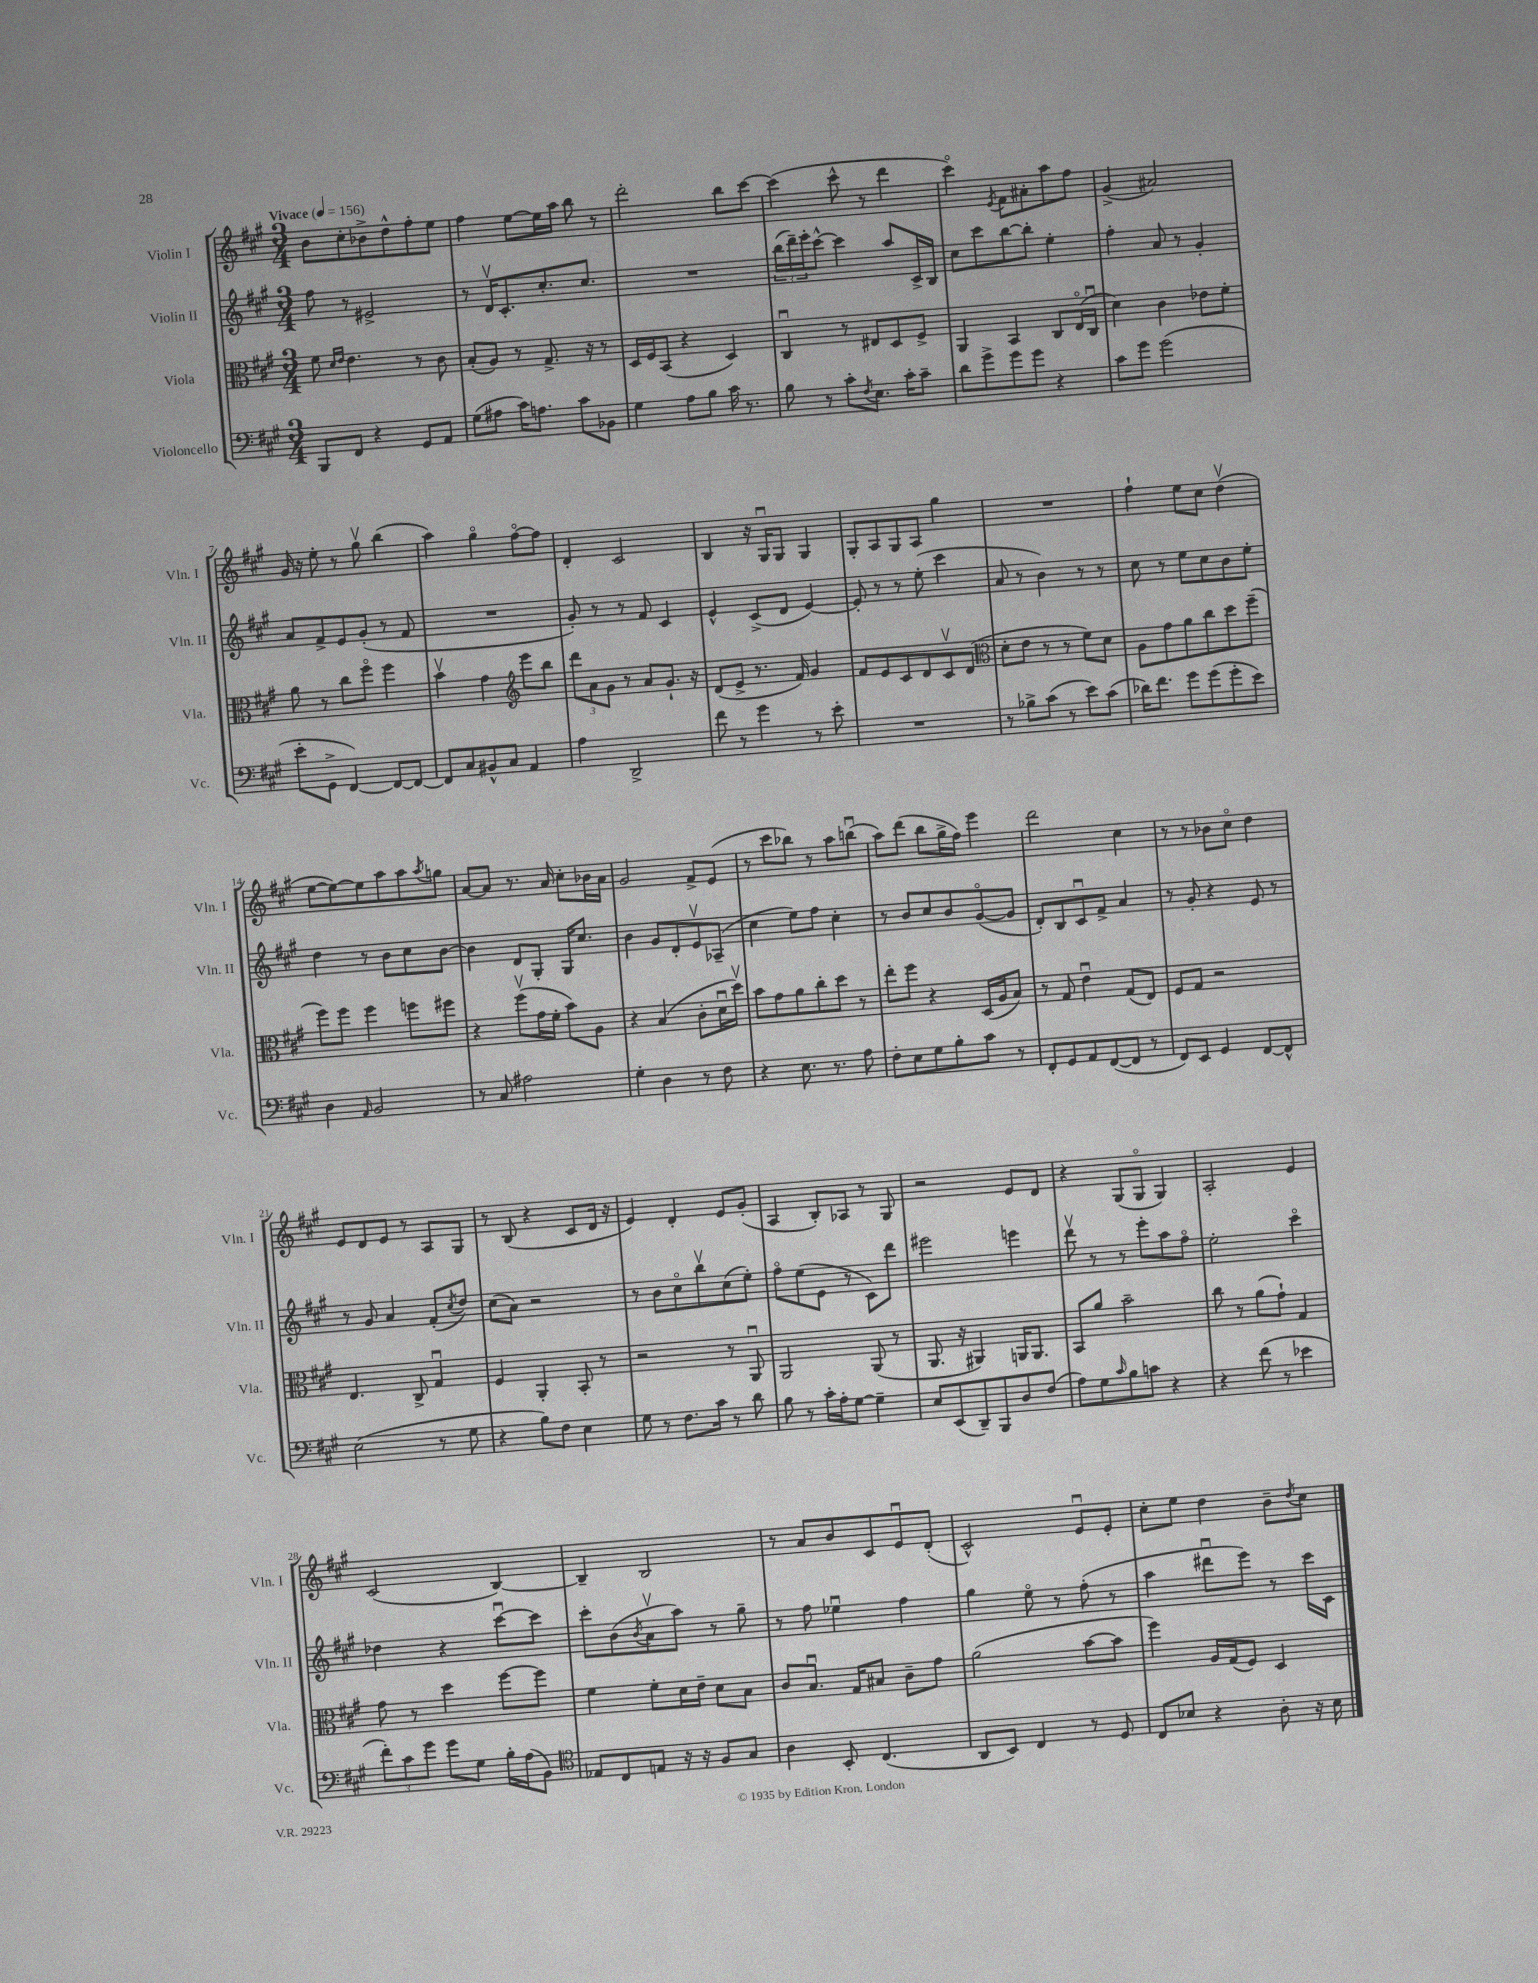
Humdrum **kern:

**kern	**kern	**kern	**kern
*staff4	*staff3	*staff2	*staff1
*clefF4	*clefC3	*clefG2	*clefG2
*k[f#c#g#]	*k[f#c#g#]	*k[f#c#g#]	*k[f#c#g#]
*M3/4	*M3/4	*M3/4	*M3/4
*MM156	*MM156	*MM156	*MM156
8BBB/L	8f#\	8ff#\	8b\L
.	16qqd/LL	.	.
.	16qqe/JJ	.	.
8FF#/J	4.e\	8r	8cc#'\
4r	.	2e#^/	8b-^\
.	.	.	8dd^^\
8GG#/L	8r	.	8ff#'\
8AA/J	8c#\	.	8ee\J
=	=	=	=
(8G#\L	(8B'/L	8r	4ff#\
8A#\J	8A/J)	16dv/LK	.
.	.	8.c#'/	.
16c#\LK)	8r	.	[8ee\L
8.A\J	.	.	.
.	8.G#^/	8.cc#'/	16ee\]L
.	.	.	16aa\JJ
8c#\L	.	.	8bb\
.	16r	8.cc#/J	.
8BB-\J	8r	.	8r
=	=	=	=
4G#\	16D/LL	2.r	2ddd'\
.	16F#/J	.	.
.	(8BB/J	.	.
8A\L	4r	.	.
8B\J	.	.	.
16c#\	4D/)	.	8bb\L
8.r	.	.	.
.	.	.	[8ccc#\J
=	=	=	=
8B\	4C#u/	(24bb\LL	(4ccc#\]
.	.	24ddd~\)	.
.	.	24eee'\J	.
8r	.	[8ccc#^^\J	.
8c#'\L	8r	4ccc#\]	8ccc#^^\
8qF#/	.	.	.
8.E\J	8E#/L	.	8r
.	8D/	8aa/L	4ddd\
16c#'\LK	.	.	.
8c#~\J	8F#^/J	16c#^/L	.
.	.	16B/JJ	.
=	=	=	=
8d\L	4AA/	8cc#\L	4ccc#o\)
8g#^\	.	8ccc#\	.
.	.	.	8qe/
8g#\	4BB/	[8bb\	8f#\L
8g#\J	.	8bb'\]J	8a#'\
4r	8C#/L	4ee'\	8aa\
.	(16Eo/L	.	8ff#\J
.	16C#u/JJ	.	.
=	=	=	=
8c#\L	4d\)	4ff#'\	(4g#^/
8g#\J	.	.	.
(2g#\	4c#\	8a/	2a#/)
.	.	8r	.
.	8e-\L	4g#'/	.
.	8f#'\J	.	.
=	=	=	=
8e'\L	8a\	8a/L	16g#/
.	.	.	16r
8GG#^\J	8r	8f#^/	8ee'\
[4FF#/)	8cc#\L	8e/	8r
.	8ff#o\J	(8g#'/J	8gg#v\
8FF#/_L	4ff#\	8r	(4bb\
8FF#/_J	.	8f#/	.
=	=	=	=
8FF#/]L	4bv\	2.r	4aa\)
8C#/	.	.	.
8BB#^^/	4g#\	.	4gg#o\
8C#/J	.	.	.
*	*clefG2	*	*
4AA/	8eee\L	.	[8ff#o\L
.	8bb\J	.	8ff#\]J
=	=	=	=
4A\	12ddd\L	8g#'/)	4d'/
.	12a\	.	.
.	.	8r	.
.	12g#\J	.	.
2DD^/	8r	8r	2c#/
.	8a/L	8f#/	.
.	8.g#`/J	4c#/	.
.	16r	.	.
=	=	=	=
8f#\	(8d/L	4e^^/	4B/
8r	8e^/J	.	.
4g#\	8.r	(8c#^/L	16r
.	.	.	16G#u/LK
.	.	8d/J	8G#/J
.	16f#/)	.	.
8r	4g#/	[4e/)	4G#/
8e'\	.	.	.
=	=	=	=
2.r	8f#/L	8e'/]	8G#'/L
.	8e/	8r	8A/
.	8c#/	8r	8G#/
.	8d/	(8ee'\	8A/J
.	8c#v/	4ccc#\	4gg#\
.	(8d/J	.	.
=	=	=	=
*	*clefC3	*	*
8r	8d'\L	8a/	2.r
8B-^\L	8e\J	8r	.
(8c#\J	8r	4b\)	.
8r	8r	.	.
8e\L)	8f#\L)	8r	.
(8c#\J	8d\J	8r	.
=	=	=	=
16d-\LK)	8A\L	8cc#\	4ff#`\
8.f#\J	.	.	.
.	8g#\	8r	.
8g#\L	8a\	8ee\L	8ee\L
(8g#\	8cc#\	8cc#\	8cc#\J
8g#'\	8dd\	8b\	(4ddv\
8e\J)	(8ff#~\J	8ee'\J	.
=	=	=	=
4D\	8ff#\L)	4dd\	[8ee\L
.	8ff#\J	.	8ee\_)
16qqAA/	.	.	.
2BB/	4ff#\	8r	8ee\]
.	.	8b\L	8aa\
.	8ff\L	8cc#\	8aa\
.	.	.	8qaa/
.	8ff#\J	[8b\J	8gg\J
=	=	=	=
8r	4r	4b\]	[8a/L
8C#/	.	.	8a/]J
2A#\	(8ff#v\L	8d/L	8.r
.	16g#\L	8G#'/J	.
.	16f#'\JJ	.	16a/
.	8b\L)	16G#/LK	8cc#'\L
.	.	8.cc#/J	.
.	8A\J	.	16b-\L
.	.	.	16a\JJ
=	=	=	=
4G#'\	4r	4b\	2g#/
4D\	(4B/	8g#/L	.
.	.	8d'/	.
8r	8c#'\L	8ev/	8f#^/L
8F#\	16du\L	(8A-~/J	(8e/J
.	16ddv\JJ)	.	.
=	=	=	=
4r	8b\L	4cc#\	8r
.	8g#\	.	8ccc#\L
8.E\	8a\	8ee\L)	8bb-\J)
.	8cc#'\	8ff#\J	8r
8.r	.	.	.
.	8dd\J	4cc#'\	8aa\L
8A\	8r	.	(8bbu\J
=	=	=	=
8F#'\L	8ee'\L	8r	8aa\L)
8E\	8ff#\J	8b/L	(8ddd\J
8G#\	4r	8cc#/	8bb\L
8B'\	.	8b/	16gg#^\L
.	.	.	16ff#\JJ)
8c#\J	(16D/LL	([8g#o/	4eee\
.	16A/J	.	.
8r	8B/J)	8g#/]J	.
=	=	=	=
8FF#'/L	8r	8d'/L)	2ddd\
8GG#/	8G#/	8B/	.
8AA/	4eu\	8c#u/	.
([8FF#/	.	8f#^/J	.
8FF#/]J	(8G#/L	4a/	4cc#\
8r	8E/J)	.	.
=	=	=	=
8FF#/L)	8F#/L	8r	8r
8EE/J	8G#/J	8g#'/	8r
4GG#/	2r	4r	8b-\L
.	.	.	8cc#o\J
[8FF#/L	.	8e/	4dd\
8FF#^^/]J	.	8r	.
=	=	=	=
(2E\	4.E/	8r	8e/L
.	.	8g#/	8d/
.	.	4a/	8e/J
.	8C#^/	.	8r
8r	4G#u/	(8f#'/L	8A/L
.	.	8qcc#/	.
8G#\	.	8dd/J)	8G#/J
=	=	=	=
4r	4F#/	(8cc#\L	8r
.	.	8a\J)	(8B/
8B\L)	4AA'/	2r	4r
8F#\J	.	.	.
4E\	8BB'/	.	8c#/L
.	8r	.	16d/Jk
.	.	.	16r
=	=	=	=
8G#\	2r	8r	4e/)
8r	.	8b\L	.
8.F#\L	.	8cc#o\	4d'/
.	.	8bbv\	.
16c#\Jk	.	.	.
8r	8r	(8cc#\	8e/L
8d\	8AAu/	8ee'\J)	(8g#'/J
=	=	=	=
8B\	2AA/	8ff#o\L	4A/
8r	.	(8ee\	.
16c#'\LL	.	8e\J	8B'/L)
16A'\J	.	.	.
[8G#\J	.	8r	8A-/J
4G#~\]	(8AA/	8c#\L)	8r
.	8r	8ddd\J	8G#/
=	=	=	=
8E/L	8.AA/	2eee#\	2r
(8EE/	.	.	.
.	16r	.	.
8DD~/)	4AA#/)	.	.
8BBB/	.	.	.
8D/	16AA/LK	4eee\	8e/L
.	8.AA/J	.	.
(8F#/J	.	.	8d/J
=	=	=	=
8A\L)	8BB/L	8dddv\	4r
8G#\	8a/J	8r	.
16qqc#/	.	.	.
8B\	2b~\	8r	(8G#/L
8c\J	.	8eee'\L	8G#o/J
4r	.	8aa\	4G#/)
.	.	8ff#o\J	.
=	=	=	=
4r	8cc#\	2ee'\	2A'/
.	8r	.	.
(8f#\	(8a\L	.	.
8r	8g#`\J)	.	.
4e-\	4G#/	4ccc#o\	4e/
=	=	=	=
12f#'\L)	8g#\	4dd-\	(2c#/
12c#\	.	.	.
.	8r	.	.
12g#\J	.	.	.
8g#\L	4dd\	4r	.
8G#\J	.	.	.
16B'\LL	[8ff#\L	[8ccc#u\L	[4B/)
(16A\J	.	.	.
8BB\J)	8ff#\]J	8ccc#\]J	.
=	=	=	=
*clefC4	*	*	*
8E-/L	4f#\	8ccc#'\L	4B~/]
8C#/	.	(8b\	.
.	.	8qb/	.
8E/J	8f#'\L	8av\	2B/
16r	16d\L	8aa\J)	.
16r	16e~\JJ	.	.
8F#/L	8d\L	8r	.
8G#/J	8B\J	8gg#~\	.
=	=	=	=
4A\	8c#/L	8r	8r
.	8.Bu/J	8ff#\	8a/L
8BB'/	.	4ee-u\	8b/
.	16G#/LK	.	.
(4.C#/	8B#/J	.	8c#/
.	8c#~\L	4ff#\	8eu/
.	8g#\J	.	(8d'/J
=	=	=	=
8AA/L	(2a\	4gg#\	2c#^^/)
8BB/J)	.	.	.
4C#/	.	8eeo\	.
.	.	8r	.
8r	[8b\L	(8ff#'\	8eu/L
8D/	8b\]J	8r	8e'/J
=	=	=	=
8C#/L	4ff#\)	4aa\	8cc#'\L
8B-/J	.	.	8ee\J
4r	16A/LL	8ddd#u\L	4dd\
.	(16G#/J	.	.
.	8F#/J)	8eee\J)	.
8A'\	4D/	8r	8b~\L
.	.	.	8qdd/
16r	.	16ccc#\LL	8cc#\J
16B-\	.	16c#\JJ	.
==	==	==	==
*-	*-	*-	*-
